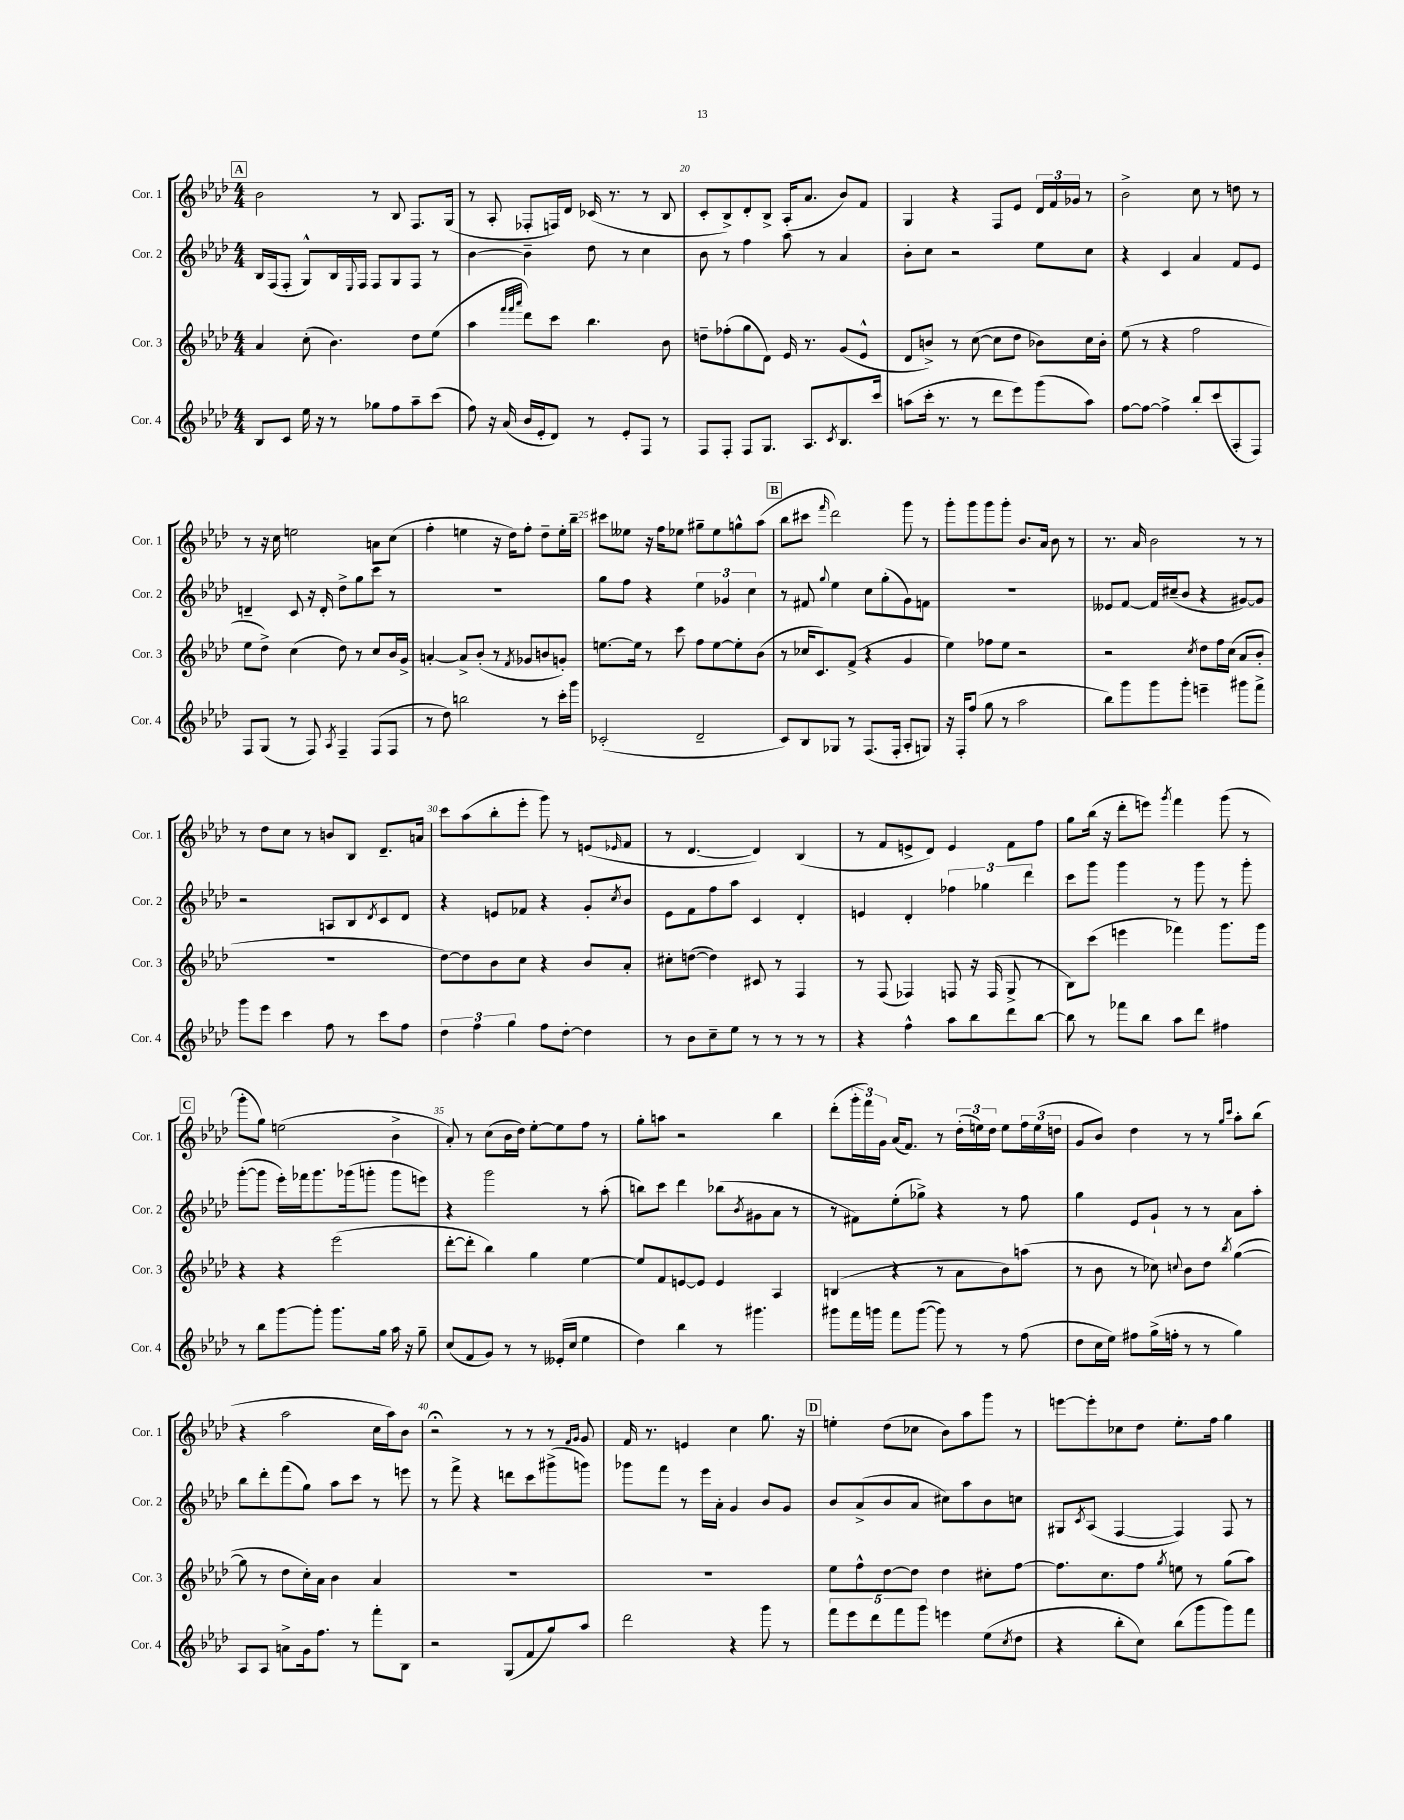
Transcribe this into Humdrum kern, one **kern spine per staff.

**kern	**kern	**kern	**kern
*part4	*part3	*part2	*part1
*staff4	*staff3	*staff2	*staff1
*I"Cor. 4	*I"Cor. 3	*I"Cor. 2	*I"Cor. 1
*I'Cor. 4	*I'Cor. 3	*I'Cor. 2	*I'Cor. 1
*clefG2	*clefG2	*clefG2	*clefG2
*k[b-e-a-d-]	*k[b-e-a-d-]	*k[b-e-a-d-]	*k[b-e-a-d-]
*M4/4	*M4/4	*M4/4	*M4/4
!!LO:REH:place=s1:t=A
=18	=18	=18	=18
8B-/L	4a-/	16B-/LL	2b-\
.	.	(16F/J	.
8c/J	.	8F'/J	.
16ee-\	(8cc'\	8G^^/L)	.
16r	.	.	.
8r	4.b-\)	16B-/L	.
.	.	8qqE-/	.
.	.	16F/JJ	.
8gg-X\L	.	8F/L	8r
8ff\	.	8G/	8B-/
8aa-~\	8dd-\L	8F/J	8.F/L
(8ccc\J	(8ee-\J	8r	.
.	.	.	(16G/Jk
=19	=19	=19	=19
8ff\)	4aa-\	[4b-\	8r
16r	.	.	8A-'/
(16a-/	.	.	.
.	32qqfff/LLL	.	.
.	32qqfff/	.	.
.	32qqaaa-/JJJ	.	.
16b-/LL	8ddd-\L)	4b-~\]	8F-X'/L
16e-'/J	.	.	.
8d-/J)	8ccc\J	.	16Fn/L)
.	.	.	16d-/JJ
8r	4.bb-\	8dd-\	(16c-X/
.	.	.	8.r
8e-'/L	.	8r	.
8F/J	.	4cc\	8r
8r	8b-\	.	8B-/
=20	=20	=20	=20
8F/L	8ddn~\L	8b-\	8c'/L
8F'/J	(8ff-X'\	8r	8B-^/)
8F/L	8gg\	4ff\	8d-'/
8.G/J	8d-\J)	.	8B-^/J
.	16e-/	8aa-\	(16A-'/KL
8.A-/L	8.r	.	8.a-/J
.	.	8r	.
8qc/	.	.	.
8.B-/	(8g/L	4a-/	8b-/L)
.	8e-^^/J	.	8f/J
16ccc/Jk	.	.	.
=21	=21	=21	=21
(8aan\L	8d-/L	8b-'\L	4G/
16ccc'\Jk	8bn^/J)	8cc\J	.
8.r	.	.	.
.	8r	2r	4r
8r	([8cc\	.	.
8ddd-\L	8cc\L]	.	8F/L
8eee-\)	8dd-\J	.	8e-/J
(8ggg\	8b-X\L)	8ee-\L	24d-/LL
.	.	.	24f/
.	.	.	24g-X/JJ
8aa\J)	16cc\L	8cc\J	8r
.	16b-'\JJ	.	.
=22	=22	=22	=22
[8ff\L	(8ee-\	4r	2b-^\
8ff\J_	8r	.	.
4ff^\]	4r	4c/	.
8bb-'/L	2ff\	4a-/	8cc\
(8ccc/	.	.	8r
8A-'/	.	8f/L	8ddn\
8F/J)	.	8e-/J	8r
!!LO:LB:g=z
=23	=23	=23	=23
8F/L	8ee-\L	4dn~/	8r
(8G/J	8dd-^\J)	.	16r
.	.	.	16cc\
8r	(4cc\	8c/	2een\
8F/)	.	16r	.
.	.	16d'/	.
8qA-/	.	.	.
4F~/	8dd-\)	8dd-^\L	.
.	8r	8gg\	.
(8F/L	8cc/L	8ccc\J	8an\L
8F/J	16b-/L	8r	(8cc\J
.	16g^/JJ	.	.
=24	=24	=24	=24
8r	[4an'/	1r	4ff'\
8dd-\)	.	.	.
2bbn\	8a^/L]	.	4een\
.	(8b-'/J	.	.
.	8r	.	16r
.	.	.	16dd-\KL)
.	8qf/	.	.
.	8g-X/L	.	8ff'\J
8r	8bn/	.	8dd-~\L
16ccc'\LL	8gn'/J)	.	16ee'\L
16ggg\JJ	.	.	16bb-~\JJ
=25	=25	=25	=25
(2c-X'/	[8.een\L	8gg\L	8ccc#X\L
.	.	8ff\J	8ee--X\J
.	16ee\Jk]	.	.
.	8r	4r	16r
.	.	.	16ff\KL
.	8ccc\	.	8ee-X\J
2d-~/	8ff\L	6ee-\	8gg#X~\L
.	[8ee\	.	8ee-\
.	.	6g-X/	.
.	8ee'\]	.	8ggn^^\
.	.	6cc\	.
.	(8b-\J	.	(8aa-\J
!!LO:REH:place=s1:t=B
=26	=26	=26	=26
8c/L)	8r	8r	8bb-\L
8B-/	16cc-X/KL	8f#X/	8ccc#X\J
.	8.c/)	.	.
.	.	8qqgg/	16qqfff/
8G-X/J	.	4ee-\	2ddd-\)
8r	(8f^/J	.	.
(8.F/L	4r	8cc\L	.
.	.	(8gg'\	.
16F'/Jk	.	.	.
8A-'/L	4g/	8g\)	8ggg\
8Gn/J)	.	8fn\J	8r
=27	=27	=27	=27
16r	4ee-\)	1r	8ggg'\L
16F'/KL	.	.	.
(8ff/J	.	.	8ggg\
8gg\	8ff-X\L	.	8ggg\
8r	8ee-\J	.	8ggg'\J
2aa-\	2r	.	8.b-/L
.	.	.	16a-/Jk
.	.	.	8b-\
.	.	.	8r
=28	=28	=28	=28
8bb-\L)	2r	8e--X/L	8.r
8ggg\	.	[8f/J	.
.	.	.	16a-/
8ggg\	.	16f/LL]	2b-\
.	.	(16cc#X~/J	.
8ggg'\J	.	8b-/J	.
.	8qcc/	.	.
4eeen~\	8dd-\L	4r	.
.	16ff\L	.	.
.	(16cc\JJ	.	.
8ggg#X\L	8a-/L	[8g#X/L)	8r
8fff^\J	8b-'/J	8g#/J]	8r
!!LO:LB:g=z
=29	=29	=29	=29
8ggg\L	1r	2r	8r
8eee-\J	.	.	8dd-\L
4ccc\	.	.	8cc\J
.	.	.	8r
8ff\	.	8An/L	8bn/L
8r	.	8B-/	8B-/J
.	.	8qd-/	.
8ccc\L	.	8c/	8.d-~/L
8ff\J	.	8d-/J	.
.	.	.	16an/Jk
=30	=30	=30	=30
6dd-\	[8dd-\L)	4r	8ccc\L
.	8dd-\]	.	(8aa-\
6ff\	.	.	.
.	8b-\	8en/L	8bb-'\
6gg\	.	.	.
.	8cc\J	8f-X/J	8eee-'\J
8ff\L	4r	4r	8ggg\)
[8dd-'\J	.	.	8r
4dd-\]	8b-/L	8g'/L	(8en/L
.	.	8qcc/	16qqe-X/
.	8a-'/J	8b-/J	8f/J
=31	=31	=31	=31
8r	8cc#X'\L	8e-\L	8r
8b-\L	([8ddn\J	8f\	[4.d-/
8cc~\	4dd\])	8ff\	.
8ee-\J	.	8aa-\J	.
8r	8c#X/	4c/	4d-/])
8r	8r	.	.
8r	4F/	4d-'/	(4B-/
8r	.	.	.
=32	=32	=32	=32
4r	8r	4en/	8r
.	(8F/	.	8f/L
4ff^^\	4F-X/)	4d-'/	8en^/
.	.	.	8d-/J)
8aa-\L	8Fn/	6ff-X\	4e/
8bb-\	16r	.	.
.	.	6gg-X\	.
.	(16F/	.	.
8ddd-\	8G^/	.	8f\L
.	.	6ddd-\	.
[8bb-\J	8r	.	8ff\J
=33	=33	=33	=33
8bb-\]	8B-\L)	8ccc\L	8gg\L
8r	(8ccc\J	8ggg\J	(16bb-\Jk
.	.	.	16r
8fff-X\L	4eeen\	4ggg\	8ddd-'\L
8bb-\J	.	.	8eeen\J)
.	.	.	8qggg/
8aa-\L	4fff-X\)	8r	4fff\
8ddd-\J	.	8ggg\	.
4ff#X\	8.ggg\L	8r	(8ggg\
.	.	8ggg'\	8r
.	16ggg\Jk	.	.
!!LO:LB:g=z
!!LO:REH:place=s1:t=C
=34	=34	=34	=34
8r	4r	([8ggg'\L	8ggg'\L
8bb-\L	.	8ggg\J]	8gg\J)
[8ggg\	4r	16eee-'\LL)	(2een\
.	.	16fff-X\J	.
8ggg'\J]	.	8.ggg\	.
8.ggg\L	(2eee-\	.	.
.	.	(16ggg-X\k	.
.	.	8gggn'\J	.
16gg\Jk	.	.	.
16aa-\	.	8ggg\L	4b-^\
16r	.	.	.
8gg~\	.	8eeen\J)	.
=35	=35	=35	=35
(8cc/L	[8ddd-'\L	4r	8a-'/)
8f/	8ddd-'\J]	.	8r
8g/J)	4bb-\)	2ggg\	(8cc\L
8r	.	.	16b-\L
.	.	.	16dd-\JJ)
8r	4gg\	.	[8ee-'\L
(16e--X'/LL	.	.	8ee-\]
16cc/JJ	.	.	.
4ee-\	[4ee-\	8r	8ff\J
.	.	(8aa-'\	8r
=36	=36	=36	=36
4dd-\)	8ee-/L]	8bbn\L)	8gg'\L
.	8f/	8ccc\J	8aan\J
4bb-\	[8en/	4ddd-\	2r
.	8e/J]	.	.
8r	4e/	(8bb-X\L	.
.	.	8qb-/	.
4.ggg#X\	.	8g#X\	.
.	4A-/	8a-\J	4bb-\
.	.	8r	.
=37	=37	=37	=37
8ggg#X\L	(4Bn/	8r	(8ddd-'\L
16fff\L	.	8f#X\L)	24ggg'\L
.	.	.	24fff\)
16gggn\JJ	.	.	.
.	.	.	24g\JJ
8fff\L	4r	(8ee-'\	(16a-/KL
.	.	.	8.f/J)
([8ggg\J	.	8gg-X^\J)	.
8ggg\])	8r	4r	8r
8r	8a-\L	.	(24dd-'\LL
.	.	.	24een\)
.	.	.	24dd-\JJ
8r	8b-\)	8r	8ee\L
(8ff\	(8aan\J	8ff\	24ff\L
.	.	.	(24ee\
.	.	.	24ddn\JJ
=38	=38	=38	=38
8dd-\L	8r	4gg\	8g/L
16cc\L	8b-\	.	8b-/J)
16ee-\JJ)	.	.	.
8ff#X\L	8r	8e-/L	4dd-\
(16gg^\L	8cc-X\)	8g`/J	.
16ffn'\JJ	.	.	.
.	8qqccn/	.	.
8r	8b-\L	8r	8r
8r	8dd-\J	8r	8r
.	.	.	16qqgg/LL
.	8qbb-/	.	16qqccc/JJ
4gg\)	([4gg\	8a-\L	8aa-'\L
.	.	8aa-'\J	(8bb-\J
!!LO:LB:g=z
=39	=39	=39	=39
8A-/L	8gg\]	8bb-\L	4r
8A-/J	8r	8ddd-'\	.
8an^\L	8dd-\L	(8fff\	2aa-\
16g\k	16cc'\L)	8gg\J)	.
8.ff\J	16a-\JJ	.	.
.	4b-\	8aa-\L	.
8r	.	8ccc\J	.
8fff'\L	4a-/	8r	16cc\LL
.	.	.	16aa-\J)
8B-\J	.	8eeen\	8b-\J
=40	=40	=40	=40
2r	1r	8r	2r;<
.	.	8fff^\	.
.	.	4r	.
(8G/L	.	8dddn\L	8r
8f/	.	8ccc\	8r
8gg/)	.	(8ggg#X^\	8r
.	.	.	16qqf/LL
.	.	.	16qqg/JJ
8aa-/J	.	8gggn\J)	8g/
=41	=41	=41	=41
2ddd-\	1r	8ggg-X\L	16f/
.	.	.	8.r
.	.	8fff\J	.
.	.	8r	4en/
.	.	16eee-\LL	.
.	.	16a-'\JJ	.
4r	.	4g/	4cc\
8ggg\	.	8b-/L	8.gg\
8r	.	8g/J	.
.	.	.	16r
!!LO:REH:place=s1:t=D
=42	=42	=42	=42
10fff\L	8ee-\L	8b-/L	4een'\
10eee-\	.	.	.
.	8ff^^\	(8a-^/	.
10ddd-\	.	.	.
.	[8dd-\	8b-/	(8dd-\L
10fff\	.	.	.
.	8dd-\J]	8a-/J	8cc-X\J
10ggg\J	.	.	.
4eeen\	4dd-\	8cc#X\L)	8b-\L)
.	.	8aa-\	8aa-\
(8ee-\L	8cc#X'\L	8b-\	8ggg\J
8qcc/	.	.	.
8dd-\J	[8ff\J	8ccn\J	8r
=43	=43	=43	=43
4r	8.ff\L]	8G#X/L	[8eeen\L
.	.	8qc/	.
.	.	(8A-/J	8eee'\]
.	8.cc\	.	.
8bb-'\L	.	[4F/	8cc-X\
8cc\J)	8ff\J	.	8dd-\J
.	8qgg/	.	.
(8bb-\L	8een\	4F/])	8.ee-'\L
8ggg\	8r	.	.
.	.	.	16ff\Jk
8ggg\)	(8gg\L	8F/	4gg\
8fff\J	8aa-\J)	8r	.
==	==	==	==
*-	*-	*-	*-
